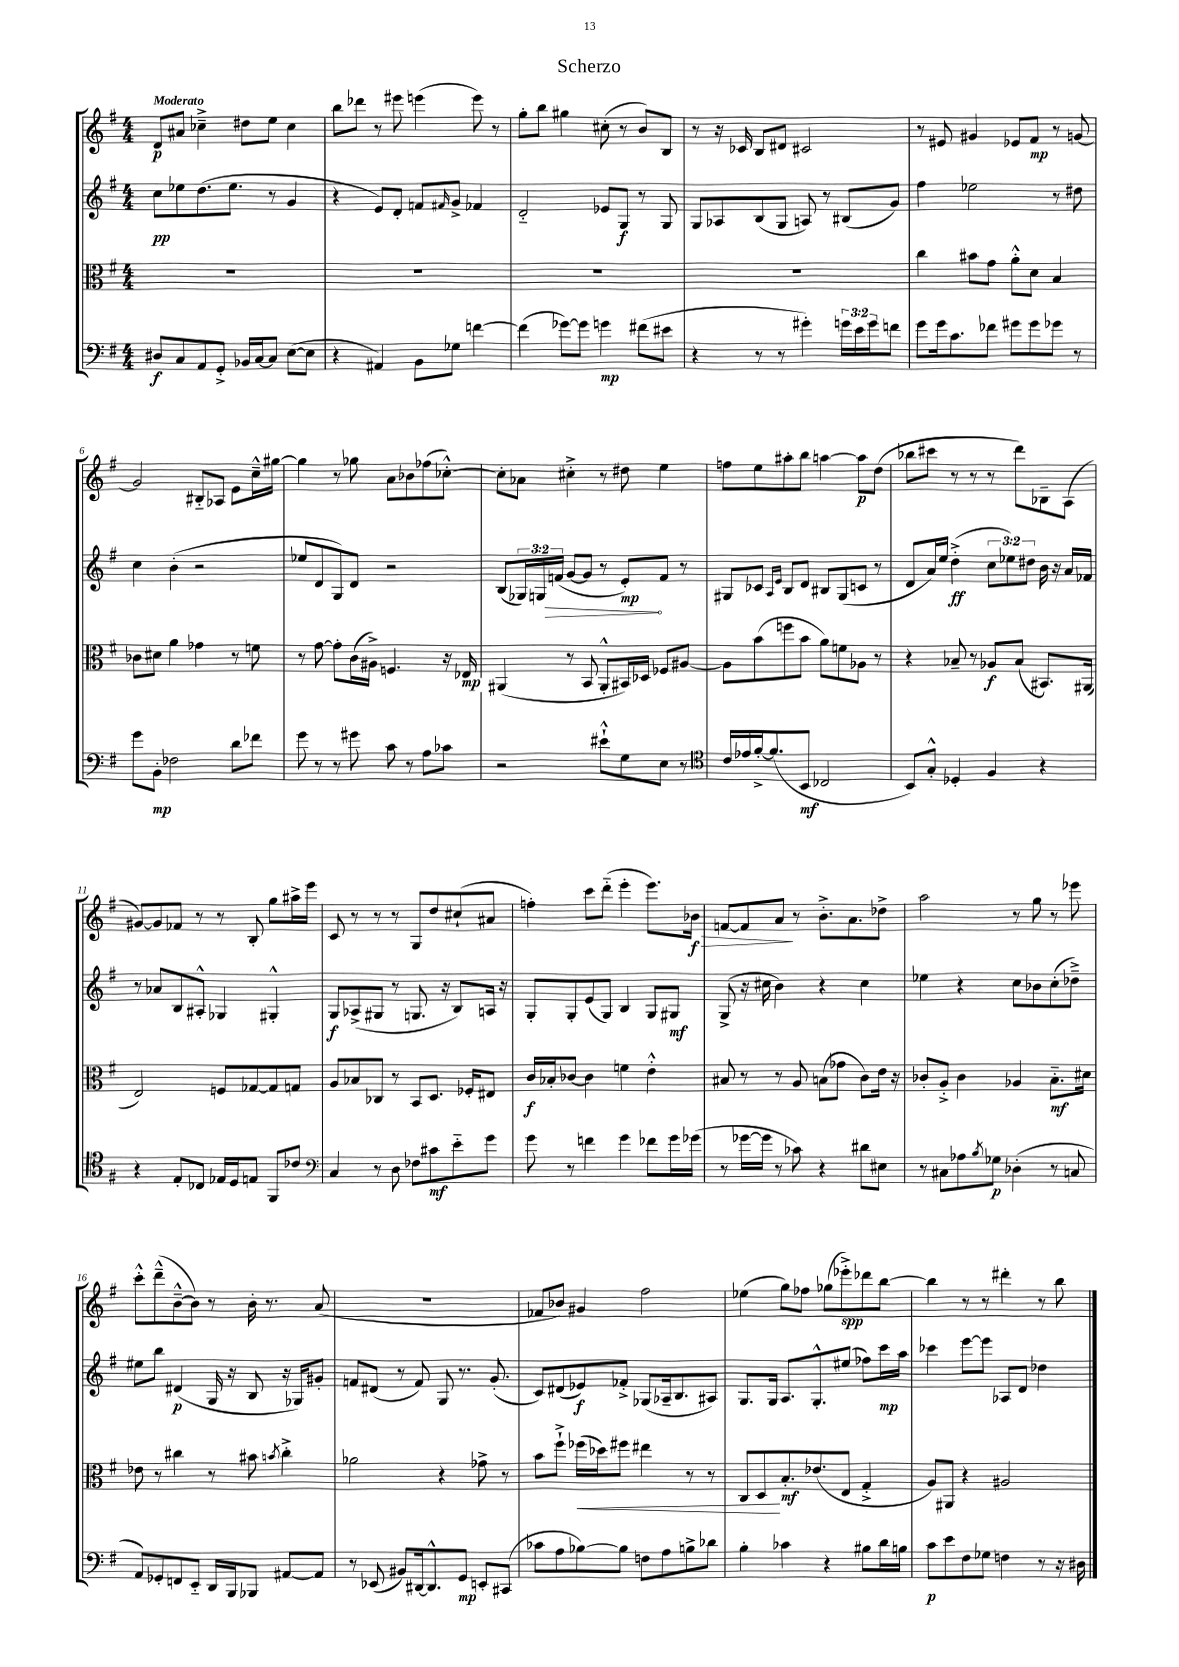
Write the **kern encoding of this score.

**kern	**dynam	**kern	**dynam	**kern	**dynam	**kern	**dynam
*part4	*part4	*part3	*part3	*part2	*part2	*part1	*part1
*staff4	*staff4	*staff3	*staff3	*staff2	*staff2	*staff1	*staff1
*clefF4	*	*clefC3	*	*clefG2	*	*clefG2	*
*k[f#]	*	*k[f#]	*	*k[f#]	*	*k[f#]	*
*M4/4	*	*M4/4	*	*M4/4	*	*M4/4	*
=1	=1	=1	=1	=1	=1	=1	=1
!	!	!	!	!	!	!LO:TX:a:B:t=Moderato	!
8D#X/L	f	1r	.	8cc\L	pp	8d/L	p
8C/	.	.	.	8ee-X\	.	8a#X/J	.
8AA/	.	.	.	(8.dd\	.	4cc-X~^\	.
8GG'^/J	.	.	.	.	.	.	.
.	.	.	.	8.ee-\J	.	.	.
16BB-X/LL	.	.	.	.	.	8dd#X\L	.
[16C/J	.	.	.	.	.	.	.
8C/J]	.	.	.	8r	.	8ee\J	.
([8E\L	.	.	.	4g/	.	4cc-\	.
8E\J]	.	.	.	.	.	.	.
=2	=2	=2	=2	=2	=2	=2	=2
4r	.	1r	.	4r	.	8bb\L	.
.	.	.	.	.	.	8ddd-X\J	.
4AA#X/)	.	.	.	8e/L)	.	8r	.
.	.	.	.	8d'/J	.	8eee#X\	.
8BB\L	.	.	.	8fn/L	.	(4eeen\	.
.	.	.	.	16qqf#X/	.	.	.
8G-X\J	.	.	.	8g^/J	.	.	.
[4fn\	.	.	.	4f-X/	.	8eee\)	.
.	.	.	.	.	.	8r	.
=3	=3	=3	=3	=3	=3	=3	=3
(4f\]	.	1r	.	2d/	.	8gg'\L	.
.	.	.	.	.	.	8bb\J	.
[8g-X\L)	.	.	.	.	.	4gg#X\	.
8g-\J]	.	.	.	.	.	.	.
4gn\	mp	.	.	8e-X/L	.	(8cc#X'\	.
.	.	.	.	8G/J	f	8r	.
(8f#X\L	.	.	.	8r	.	8b/L)	.
8e#X\J	.	.	.	8G/	.	8B/J	.
=4	=4	=4	=4	=4	=4	=4	=4
4r	.	1r	.	8G/L	.	8r	.
.	.	.	.	8A-X/	.	16r	.
.	.	.	.	.	.	16c-X/	.
8r	.	.	.	(8B/	.	8B/L	.
8r	.	.	.	8G/J	.	8d#X/J	.
4g#X'\)	.	.	.	8An/)	.	2c#X/	.
.	.	.	.	8r	.	.	.
24gn\LL	.	.	.	(8B#X/L	.	.	.
24e\	.	.	.	.	.	.	.
24g\J	.	.	.	.	.	.	.
8fn\J	.	.	.	8g/J)	.	.	.
=5	=5	=5	=5	=5	=5	=5	=5
8g\L	.	4cc\	.	4ff#\	.	8r	.
16g\k	.	.	.	.	.	8e#X/	.
8.c\	.	.	.	.	.	.	.
.	.	8b#X\L	.	2ee-X\	.	4g#X/	.
8f-X\J	.	8g\J	.	.	.	.	.
8g#X\L	.	8a'^^\L	.	.	.	8e-X/L	.
8g#\	.	8d\J	.	.	.	8f#/J	mp
8g-X\J	.	4B/	.	8r	.	8r	.
8r	.	.	.	8dd#X\	.	[8gn/	.
!!LO:LB:g=z
=6	=6	=6	=6	=6	=6	=6	=6
8g\L	.	8c-X\L	.	4cc\	.	2g/]	.
8BB'\J	mp	8d#X\J	.	.	.	.	.
2F-X\	.	4a\	.	(4b'\	.	.	.
.	.	4g-X\	.	2r	.	8B#X/L	.
.	.	.	.	.	.	8A-X/J	.
8d\L	.	8r	.	.	.	8e\L	.
8f-X\J	.	8fn\	.	.	.	16cc~^^\L	.
.	.	.	.	.	.	[16gg#X\JJ	.
=7	=7	=7	=7	=7	=7	=7	=7
8g\	.	8r	.	8ee-X/L	.	4gg#\]	.
8r	.	[8g\	.	8d/	.	.	.
8r	.	8g'\L]	.	8G/)	.	8r	.
8g#X\	.	(16c\L	.	8d/J	.	8gg-X\	.
.	.	16A#X^\JJ)	.	.	.	.	.
8c\	.	4.Fn/	.	2r	.	8a\L	.
8r	.	.	.	.	.	8b-X\	.
8A\L	.	.	.	.	.	(8ff-X\	.
8c-X\J	.	16r	.	.	.	[8cc-X'^^\J)	.
.	.	16E-X/	mp	.	.	.	.
=8	=8	=8	=8	=8	=8	=8	=8
2r	.	(4AA#X/	.	(8B/L	.	8cc-'\L]	.
.	.	.	.	24G-X/L)	.	8a-X\J	.
.	.	.	.	24Gn/	.	.	.
!	!	!	!	!	!LO:HP:b	!	!
.	.	.	.	(24fn/JJ	>	.	.
.	.	8r	.	[8g/L	.	4cc#X'^\	.
.	.	8BB/	.	8g/J]	.	.	.
8e#X`^^\L	.	8AA#'^^/L	.	8r	.	8r	.
8G\	.	16BB#X/L)	.	8e'/L)	mp	8dd#X\	.
.	.	16D-X/JJ	.	.	.	.	.
8E\J	.	8F-X/L	.	8f/J	]	4ee\	.
8r	.	[8A#X/J	.	8r	.	.	.
=9	=9	=9	=9	=9	=9	=9	=9
*clefC4	*	*	*	*	*	*	*
16c/LL	.	8A#\L]	.	8G#X/L	.	8ffn\L	.
16e-X/	.	.	.	.	.	.	.
[16f#'^/J	.	(8b\	.	8c-X/J	.	8ee\	.
(8.f#/]	.	.	.	.	.	.	.
.	.	.	.	16qqA/LL	.	.	.
.	.	.	.	16qqe/JJ	.	.	.
.	.	8ffn\	.	8B/L	.	8aa#X'\	.
8BB/J	mf	8b\J	.	8d/J	.	8bb\J	.
2C-X/	.	8a\L)	.	8B#X/L	.	[4aan\	.
.	.	8fn\	.	(8G#/	.	.	.
.	.	8A-X\J	.	8cn/J	.	8aa\L]	p
.	.	8r	.	8r	.	(8dd\J	.
=10	=10	=10	=10	=10	=10	=10	=10
8BB/L)	.	4r	.	8d/L	.	8bb-X\L	.
8G'^^/J	.	.	.	16a/L)	.	8ccc#X\J	.
.	.	.	.	16ee/JJ	.	.	.
4D-X'/	.	8B-X~/	.	(4dd'^\	ff	8r	.
.	.	8r	.	.	.	8r	.
4F#/	.	8A-X/L	f	12cc\L	.	8r	.
.	.	.	.	12ee-X\)	.	.	.
.	.	(8B-/J	.	.	.	8ddd\L)	.
.	.	.	.	12dd#X\J	.	.	.
4r	.	8.BB#X/L)	.	16b\	.	8B-X~\	.
.	.	.	.	16r	.	.	.
.	.	.	.	16a/LL	.	(8A\J	.
.	.	(16AA#X/Jk	.	16f-X/JJ	.	.	.
!!LO:LB:g=z
=11	=11	=11	=11	=11	=11	=11	=11
4r	.	2E/)	.	8r	.	[8g#X/L)	.
.	.	.	.	8a-X/L	.	8g#/]	.
8E'/L	.	.	.	8B/	.	8f-X/J	.
8C-X/J	.	.	.	8A#X'^^/J	.	8r	.
16E-X/LL	.	8Fn/L	.	4G-X/	.	8r	.
16D/J	.	.	.	.	.	.	.
8En/J	.	[8G-X/	.	.	.	8B'/	.
8FF#/L	.	8G-/]	.	4G#X'^^/	.	8gg\L	.
8c-X/J	.	8Gn/J	.	.	.	16aa#X^\L	.
.	.	.	.	.	.	16eee\JJ	.
=12	=12	=12	=12	=12	=12	=12	=12
*clefF4	*	*	*	*	*	*	*
4C/	.	8A/L	.	8G/L	f	8c/	.
.	.	8B-X/	.	(8A-X^/	.	8r	.
8r	.	8C-X/J	.	8G#X/J	.	8r	.
8D\	.	8r	.	8r	.	8r	.
8F-X\L	.	8BB/L	.	8.Gn/	.	8G/L	.
8c#X\	mf	8.D/J	.	.	.	8dd/	.
.	.	.	.	16r	.	.	.
8e\	.	.	.	8B/L)	.	(8cc#X`/	.
.	.	16F-X'/KL	.	.	.	.	.
8g\J	.	8E#X/J	.	16An/Jk	.	8a#X/J	.
.	.	.	.	16r	.	.	.
=13	=13	=13	=13	=13	=13	=13	=13
8g\	.	16c/LL	f	8G'/L	.	4ffn'\)	.
.	.	16B-X'/J	.	.	.	.	.
8r	.	[8c-X/J	.	8G'/	.	.	.
4fn\	.	4c-\]	.	(8e/	.	8ccc\L	.
.	.	.	.	8G/J)	.	(8ddd\J	.
4g\	.	4fn\	.	4B/	.	4eee'\	.
8f-X\L	.	4e'^^\	.	8G/L	.	8.eee\L)	.
16g\L	.	.	.	8G#X/J	mf	.	.
!	!	!	!	!	!	!	!LO:HP:b
(16g-X\JJ	.	.	.	.	.	16b-X\Jk	> f
=14	=14	=14	=14	=14	=14	=14	=14
8r	.	8B#X/	.	(8G^/	.	[8fn/L	.
[16g-X\LL	.	8r	.	16r	.	8f/]	.
16g-\JJ]	.	.	.	16cc#X\	.	.	.
8r	.	8r	.	4b\)	.	8a/J	.
8c-X\)	.	8A/	.	.	.	8r	]
4r	.	(8Bn\L	.	4r	.	8.b'^\L	.
.	.	8g-X\J	.	.	.	.	.
.	.	.	.	.	.	8.a\	.
8d#X\L	.	8c\L)	.	4cc#\	.	.	.
8E#X\J	.	16e\Jk	.	.	.	8dd-X^\J	.
.	.	16r	.	.	.	.	.
=15	=15	=15	=15	=15	=15	=15	=15
8r	.	8c-X'/L	.	4ee-X\	.	2aa\	.
8C#X\L	.	8A'^/J	.	.	.	.	.
8A-X\	.	4c-\	.	4r	.	.	.
8qB/	.	.	.	.	.	.	.
8G-X\J	p	.	.	.	.	.	.
(4D-X'\	.	4A-X/	.	8cc\L	.	8r	.
.	.	.	.	8b-X\	.	8gg\	.
8r	.	8.B\L	mf	(8cc'\	.	8r	.
8Cn/	.	.	.	8dd-X~^\J)	.	8eee-X\	.
.	.	16d#X\Jk	.	.	.	.	.
!!LO:LB:g=z
=16	=16	=16	=16	=16	=16	=16	=16
8AA/L)	.	8e-X\	.	8ee#X\L	.	8ccc'^^\L	.
8GG-X'/	.	8r	.	8bb\J	.	(8ddd~^^\	.
8FFn/	.	4cc#X\	.	(4d#X/	p	[8b~^^\	.
8EE/J	.	.	.	.	.	8b\J])	.
16DD/LL	.	8r	.	16G/	.	8r	.
16BBB/J	.	.	.	16r	.	.	.
8BBB-X/J	.	8b#X\	.	8B/	.	16b'\	.
.	.	.	.	.	.	8.r	.
.	.	8qbn/	.	.	.	.	.
[8AA#X/L	.	4cc#'^\	.	16r	.	.	.
.	.	.	.	16G-X/KL)	.	.	.
8AA#/J]	.	.	.	8g#X'/J	.	(8a/	.
=17	=17	=17	=17	=17	=17	=17	=17
8r	.	2a-X\	.	8fn/L	.	1r	.
(8EE-X/	.	.	.	(8d#X/J	.	.	.
8BB#X/L)	.	.	.	8r	.	.	.
[16DD#X/k	.	.	.	8f/)	.	.	.
8.DD#^^/]	.	.	.	.	.	.	.
.	.	4r	.	8G/	.	.	.
8GG/J	mp	.	.	8.r	.	.	.
8EEn'/L	.	8g-X^\	.	.	.	.	.
.	.	.	.	(8.g'/	.	.	.
(8CC#X/J	.	8r	.	.	.	.	.
=18	=18	=18	=18	=18	=18	=18	=18
8c-X\L	.	8b\L	.	8c/L)	.	8f-X/L	.
8A\	.	8ff#`^\J	.	(8d#X/	.	8b-X/J)	.
!	!	!	!LO:HP:b	!	!	!	!
[8B-X\)	.	(16ff-X\LL	<	8e-X/)	f	4g#X/	.
.	.	16dd-X\J)	.	.	.	.	.
8B-\J]	.	8ff#X\J	.	8f-X'^/J	.	.	.
8Fn\L	.	4ee#X\	.	(8G-X/L	.	2ff#\	.
8A\	.	.	.	16A-X~/k	.	.	.
.	.	.	.	8.B/	.	.	.
8Bn^\	.	8r	.	.	.	.	.
8d-X\J	.	8r	.	8A#X/J)	.	.	.
=19	=19	=19	=19	=19	=19	=19	=19
4B'\	.	8C/L	.	8.G/L	.	(4ee-X\	.
.	.	8D/	.	.	.	.	.
.	.	.	.	16G/Jk	.	.	.
4c-X\	.	8.B'/	[ mf	8.A/L	.	8gg\L)	.
.	.	.	.	.	.	8ff-X\J	.
.	.	(8.e-X/	.	8.G'^^/	.	.	.
4r	.	.	.	.	.	(8gg-X\L	.
.	.	8E/J	.	(8ee#X/J	.	8eee-X'^\)	spp
8B#X\L	.	4G'^/	.	8ff-X\L)	.	8ddd-X\	.
16d\L	.	.	.	16ccc\L	mp	[8bb\J	.
16Bn\JJ	.	.	.	16aa\JJ	.	.	.
=20	=20	=20	=20	=20	=20	=20	=20
8c\L	p	8A/L)	.	4ccc-X\	.	4bb\]	.
8e\	.	8AA#X/J	.	.	.	.	.
8F#\	.	4r	.	[8eee\L	.	8r	.
8G-X\J	.	.	.	8eee\J]	.	8r	.
4Fn\	.	2A#X/	.	8A-X/L	.	4ddd#X'\	.
.	.	.	.	8d/J	.	.	.
8r	.	.	.	4dd-X\	.	8r	.
16r	.	.	.	.	.	8bb\	.
16D#X\	.	.	.	.	.	.	.
==	==	==	==	==	==	==	==
*-	*-	*-	*-	*-	*-	*-	*-
